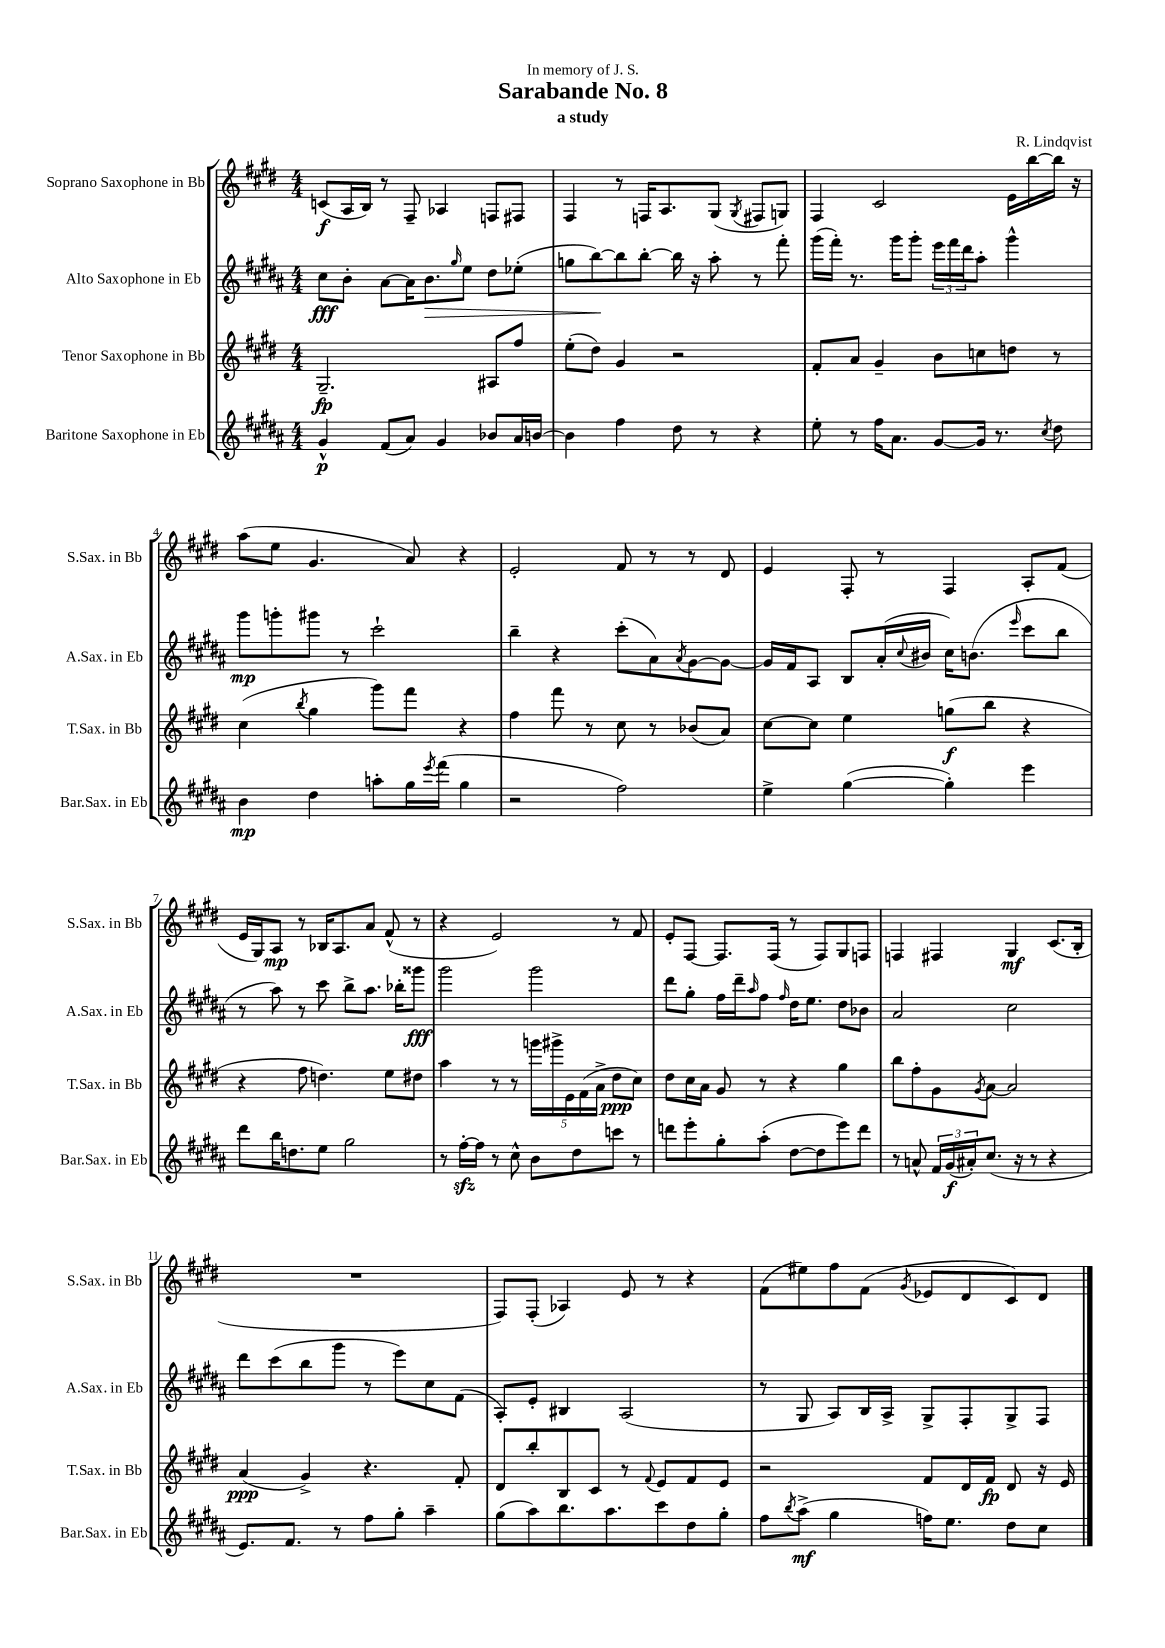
\header { title = "Sarabande No. 8" composer = "R. Lindqvist" subtitle = "a study" dedication = "In memory of J. S." }
<<
\new StaffGroup <<
\new Staff = "s0" \with { instrumentName = "Soprano Saxophone in Bb" shortInstrumentName = "S.Sax. in Bb" } {
    \clef treble \key e \major \numericTimeSignature \time 4/4
    c'8\f( a16 b16) r8 fis8-- aes4 f8 fis8 |
    fis4 r8 f16 a8. gis8( \acciaccatura { gis8 } fis8 g8) |
    fis4 cis'2 e'16 b''16~ b''16 r16 |
    a''8( e''8 gis'4. a'8) r4 |
    e'2-. fis'8 r8 r8 dis'8 |
    e'4 fis8-. r8 fis4 a8-. fis'8( |
    e'16 gis16) a8\mp r8 bes16 a8. a'8 fis'8-^( r8 |
    r4 e'2) r8 fis'8 |
    e'8-. fis8~ fis8. fis16( r8 fis8) gis8 f8 |
    f4 fis4 gis4\mf cis'8.( b16-. |
    R1 |
    fis8) fis8-.( aes4) e'8 r8 r4 |
    fis'8( eis''8) fis''8 fis'8( \acciaccatura { gis'8 } ees'8 dis'8 cis'8) dis'8 \bar "|." |
}
\new Staff = "s1" \with { instrumentName = "Alto Saxophone in Eb" shortInstrumentName = "A.Sax. in Eb" } {
    \clef treble \key b \major \numericTimeSignature \time 4/4
    cis''8\fff b'8-. ais'8~ ais'16 b'8.\> \grace { gis''16 } e''8 dis''8 ees''8-.( |
    g''8 b''8~\!) b''8 b''8~-. b''16 r16 ais''8-. r8 fis'''8-. |
    gis'''16( fis'''16-.) r8. gis'''16 gis'''8-. \tuplet 3/2 { e'''16 fis'''16 dis'''16 } ais''8-. gis'''4-^ |
    gis'''8\mp g'''8-. gis'''8 r8 cis'''2-! |
    b''4-- r4 cis'''8-.( ais'8) \acciaccatura { ais'8 } gis'8~ gis'8~ |
    gis'16 fis'16 ais8 b8 ais'16-.( \appoggiatura { cis''8 } bis'16 cis''16) b'8.( \grace { e'''16 } cis'''8 b''8 |
    r8 ais''8) r8 cis'''8 b''8-> ais''8. bes''16-. gisis'''8\fff |
    gis'''2 gis'''2 |
    dis'''8 gis''8-. fis''16 dis'''16-- \grace { ais''16 } fis''8 \grace { fis''16 } dis''16 e''8. dis''8 bes'8 |
    ais'2 cis''2 |
    dis'''8 cis'''8( b''8 gis'''8 r8 e'''8) cis''8 fis'8( |
    ais8-.) e'8-. bis4 ais2( |
    r8 gis8 ais8) b16 ais16-> gis8-> fis8-. gis8-> fis8 \bar "|." |
}
\new Staff = "s2" \with { instrumentName = "Tenor Saxophone in Bb" shortInstrumentName = "T.Sax. in Bb" } {
    \clef treble \key e \major \numericTimeSignature \time 4/4
    gis2.--\fp ais8 fis''8 |
    e''8-.( dis''8) gis'4 r2 |
    fis'8-. a'8 gis'4-- b'8 c''8 d''8 r8 |
    cis''4( \acciaccatura { b''8 } gis''4 gis'''8) fis'''8 r4 |
    fis''4 fis'''8 r8 cis''8 r8 bes'8( a'8) |
    cis''8~ cis''8 e''4 g''8\f( b''8 r4 |
    r4 fis''8 d''4.) e''8 dis''8 |
    a''4 r8 r8 \tuplet 5/4 { g'''16 gis'''16-> e'16 fis'16( a'16-> } dis''8\ppp cis''8) |
    dis''8 cis''16 a'16 gis'8 r8 r4 gis''4 |
    b''8 fis''8-. gis'8 \acciaccatura { gis'8 } a'8~ a'2 |
    a'4\ppp( gis'4->) r4. fis'8-. |
    dis'8 b''8-. b8 cis'8 r8 \appoggiatura { fis'8 } e'8 fis'8 e'8 |
    r2 fis'8 dis'16 fis'16\fp dis'8 r16 e'16 \bar "|." |
}
\new Staff = "s3" \with { instrumentName = "Baritone Saxophone in Eb" shortInstrumentName = "Bar.Sax. in Eb" } {
    \clef treble \key b \major \numericTimeSignature \time 4/4
    gis'4-^\p fis'8( ais'8) gis'4 bes'8 ais'16 b'16~ |
    b'4 fis''4 dis''8 r8 r4 |
    e''8-. r8 fis''16 ais'8. gis'8~ gis'16 r8. \acciaccatura { cis''8 } dis''8 |
    b'4\mp dis''4 a''8-. gis''16 \acciaccatura { e'''8 } fis'''16( gis''4 |
    r2 fis''2) |
    e''4-> gis''4~( gis''4-.) e'''4 |
    dis'''8 b''16 d''8. e''8 gis''2 |
    r8 fis''16~-.\sfz fis''16 r8 cis''8-^ b'8 dis''8 c'''8 r8 |
    d'''8 e'''8-. gis''8-. ais''8-.( dis''8~ dis''8 e'''8) d'''8 |
    r8 a'8-^ \tuplet 3/2 { fis'16 gis'16\f( ais'16-.) } cis''8.( r16 r8 r4 |
    e'8.) fis'8. r8 fis''8 gis''8-. ais''4-- |
    gis''8( ais''8) b''8. ais''8. cis'''8 dis''8 gis''8-. |
    fis''8 \acciaccatura { b''8 } ais''8->\mf( gis''4 f''16) e''8. dis''8 cis''8 \bar "|." |
}
>>
>>
